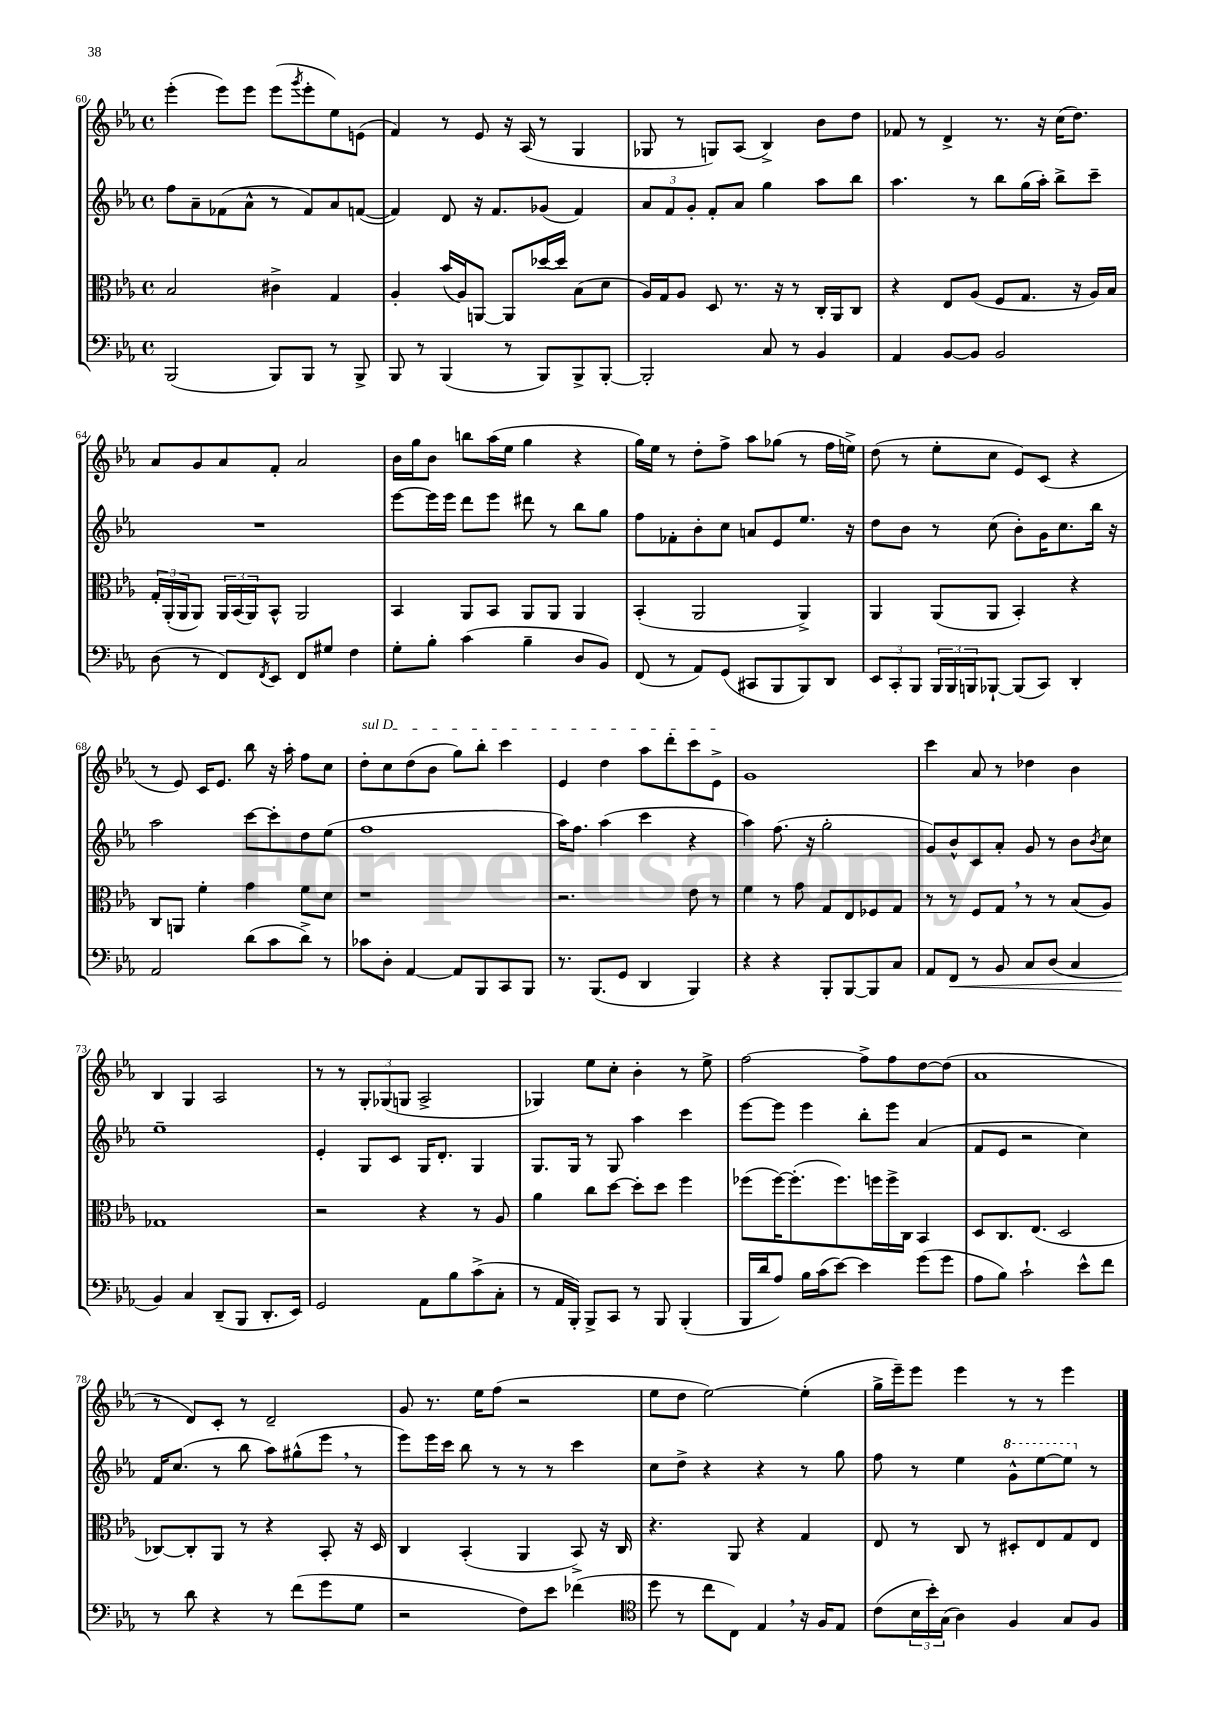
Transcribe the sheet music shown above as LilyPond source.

<<
\new StaffGroup <<
\new Staff = "s0" {
    \clef treble \key ees \major \defaultTimeSignature \time 4/4
    ees'''4-.( ees'''8) ees'''8 ees'''8( \acciaccatura { g'''8 } ees'''8-. ees''8) e'8( |
    f'4) r8 ees'8 r16 aes16( r8 g4 |
    ges8 r8 g8) aes8( bes4->) bes'8 d''8 |
    fes'8 r8 d'4-> r8. r16 c''16( d''8.) |
    aes'8 g'8 aes'8 f'8-. aes'2 |
    bes'16 g''16 bes'8 b''8 aes''16( ees''16 g''4 r4 |
    g''16) ees''16 r8 d''8-. f''8-> aes''8 ges''8( r8 f''16 e''16->) |
    d''8( r8 ees''8-. c''8 ees'8) c'8( r4 |
    r8 ees'8) c'16 ees'8. bes''8 r16 aes''16-. f''8 c''8 |
    \once \override TextSpanner.bound-details.left.text = \markup { \italic "sul D" } d''8-.\startTextSpan c''8 d''8( bes'8 g''8) bes''8-. c'''4 |
    ees'4 d''4 aes''8 d'''8-. c'''8 ees'8->\stopTextSpan |
    g'1 |
    c'''4 aes'8 r8 des''4 bes'4 |
    bes4 g4 aes2 |
    r8 r8 \tuplet 3/2 { g8-. ges8( g8 } aes2-> |
    ges4) ees''8 c''8-. bes'4-. r8 ees''8-> |
    f''2~ f''8-> f''8 d''8~ d''8( |
    aes'1 |
    r8 d'8) c'8-. r8 d'2-- |
    g'8 r8. ees''16 f''8( r2 |
    ees''8 d''8 ees''2~) ees''4-.( |
    g''16-> ees'''16--) ees'''8 ees'''4 r8 r8 ees'''4 \bar "|." |
}
\new Staff = "s1" {
    \clef treble \key ees \major \defaultTimeSignature \time 4/4
    f''8 aes'8-- fes'8( aes'8-^ r8 fes'8) aes'8 f'8~( |
    f'4) d'8 r16 f'8. ges'8( f'4) |
    \tuplet 3/2 { aes'8 f'8 g'8-. } f'8-. aes'8 g''4 aes''8 bes''8 |
    aes''4. r8 bes''8 g''16( aes''16-.) bes''8-> c'''8-- |
    R1 |
    ees'''8~ ees'''16 ees'''16 d'''8 ees'''8 dis'''8 r8 bes''8 g''8 |
    f''8 fes'8-. bes'8-. c''8 a'8 ees'8 ees''8. r16 |
    d''8 bes'8 r8 c''8( bes'8-.) g'16 c''8. bes''16 r16 |
    aes''2 c'''8~ c'''8-. d''8 ees''8( |
    f''1 |
    aes''16) f''8. aes''4( c'''4 r4 |
    aes''4) f''8.( r16 g''2-. |
    g'8) bes'8-^ c'8 aes'8-. g'8 r8 bes'8 \acciaccatura { bes'8 } c''8 |
    ees''1-- |
    ees'4-. g8 c'8 g16 d'8.-. g4 |
    g8. g16 r8 g8 aes''4 c'''4 |
    ees'''8~ ees'''8 ees'''4 bes''8-. ees'''8 aes'4( |
    f'8 ees'8 r2 c''4) |
    f'16 c''8.( r8 bes''8 aes''8) gis''8-^( ees'''8 \breathe r8 |
    ees'''8) ees'''16 c'''16 bes''8 r8 r8 r8 c'''4 |
    c''8 d''8-> r4 r4 r8 g''8 |
    f''8 r8 ees''4 \ottava #1 g''8-^ ees'''8~ ees'''8 \ottava #0 r8 \bar "|." |
}
\new Staff = "s2" {
    \clef alto \key ees \major \defaultTimeSignature \time 4/4
    bes2 cis'4-> g4 |
    aes4-. bes'16( aes16) a,8~ a,8 des''16~ des''16 bes8( d'8 |
    aes16) g16 aes8 d8 r8. r16 r8 c16-. aes,16 c8 |
    r4 ees8 aes8( f8 g8. r16 aes16) bes16 |
    \tuplet 3/2 { g16-. aes,16-.( aes,16 } aes,8) \tuplet 3/2 { aes,16 bes,16( aes,16) } bes,8-^ aes,2 |
    bes,4 aes,8 bes,8 aes,8 aes,8 aes,4 |
    bes,4-.( aes,2 aes,4->) |
    aes,4 aes,8( aes,8 bes,4-.) r4 |
    c8 a,8 f'4-. g'4 f'8 d'8 |
    r1 |
    r2. ees'8 r8 |
    f'4 r8 g'8 g8 ees8 fes8 g8 |
    r8 r8 f8 g8 \breathe r8 r8 bes8( aes8) |
    ges1 |
    r2 r4 r8 aes8 |
    aes'4 c''8 d''8~ d''8-. d''8 f''4 |
    fes''8( fes''16~) fes''8.-.( fes''8.) f''16 f''16-> c16 bes,4 |
    d8 c8. ees8.( d2 |
    ces8~) ces8-. aes,8 r8 r4 bes,8-. r16 d16 |
    c4 bes,4-.( aes,4 bes,8->) r16 c16 |
    r4. aes,8 r4 g4 |
    ees8 r8 c8 r8 dis8-. ees8 g8 ees8 \bar "|." |
}
\new Staff = "s3" {
    \clef bass \key ees \major \defaultTimeSignature \time 4/4
    bes,,2( bes,,8) bes,,8 r8 bes,,8-> |
    bes,,8 r8 bes,,4( r8 bes,,8) bes,,8-> bes,,8~-. |
    bes,,2-. c8 r8 bes,4 |
    aes,4 bes,8~ bes,8 bes,2 |
    d8( r8 f,8) \acciaccatura { f,8 } ees,8 f,8 gis8 f4 |
    g8-. bes8-. c'4( bes4-- d8 bes,8) |
    f,8( r8 aes,8) g,8( cis,8 bes,,8 bes,,8) d,8 |
    \tuplet 3/2 { ees,8 c,8-. bes,,8 } \tuplet 3/2 { bes,,16 bes,,16 b,,16 } bes,,8~-! bes,,8( c,8) d,4-. |
    aes,2 d'8( c'8 d'8->) r8 |
    ces'8 d8-. aes,4~ aes,8 bes,,8 c,8 bes,,8 |
    r8. bes,,8.( g,8 d,4 bes,,4) |
    r4 r4 bes,,8-. bes,,8~ bes,,8 c8 |
    aes,8 f,8\< r8 bes,8 c8 d8( c4 |
    bes,4\!) c4 d,8--( bes,,8 d,8.-. ees,16) |
    g,2 aes,8 bes8 c'8->( c8-. |
    r8 aes,16 bes,,16-.) bes,,8-> c,8 r8 bes,,8 bes,,4-.( |
    bes,,16 d'16 aes8) bes16 c'16( ees'8~) ees'4 g'8( g'8 |
    aes8 bes8) c'2-! ees'8-^ f'8 |
    r8 d'8 r4 r8 f'8( g'8 g8 |
    r2 f8) ees'8 fes'4( |
    \clef tenor d''8 r8 c''8 c8) ees4 \breathe r16 f16 ees8 |
    c'8( \tuplet 3/2 { bes16 bes'16-.) g16( } aes4) f4 g8 f8 \bar "|." |
}
>>
>>
\layout { \context { \Score currentBarNumber = #60 } }
